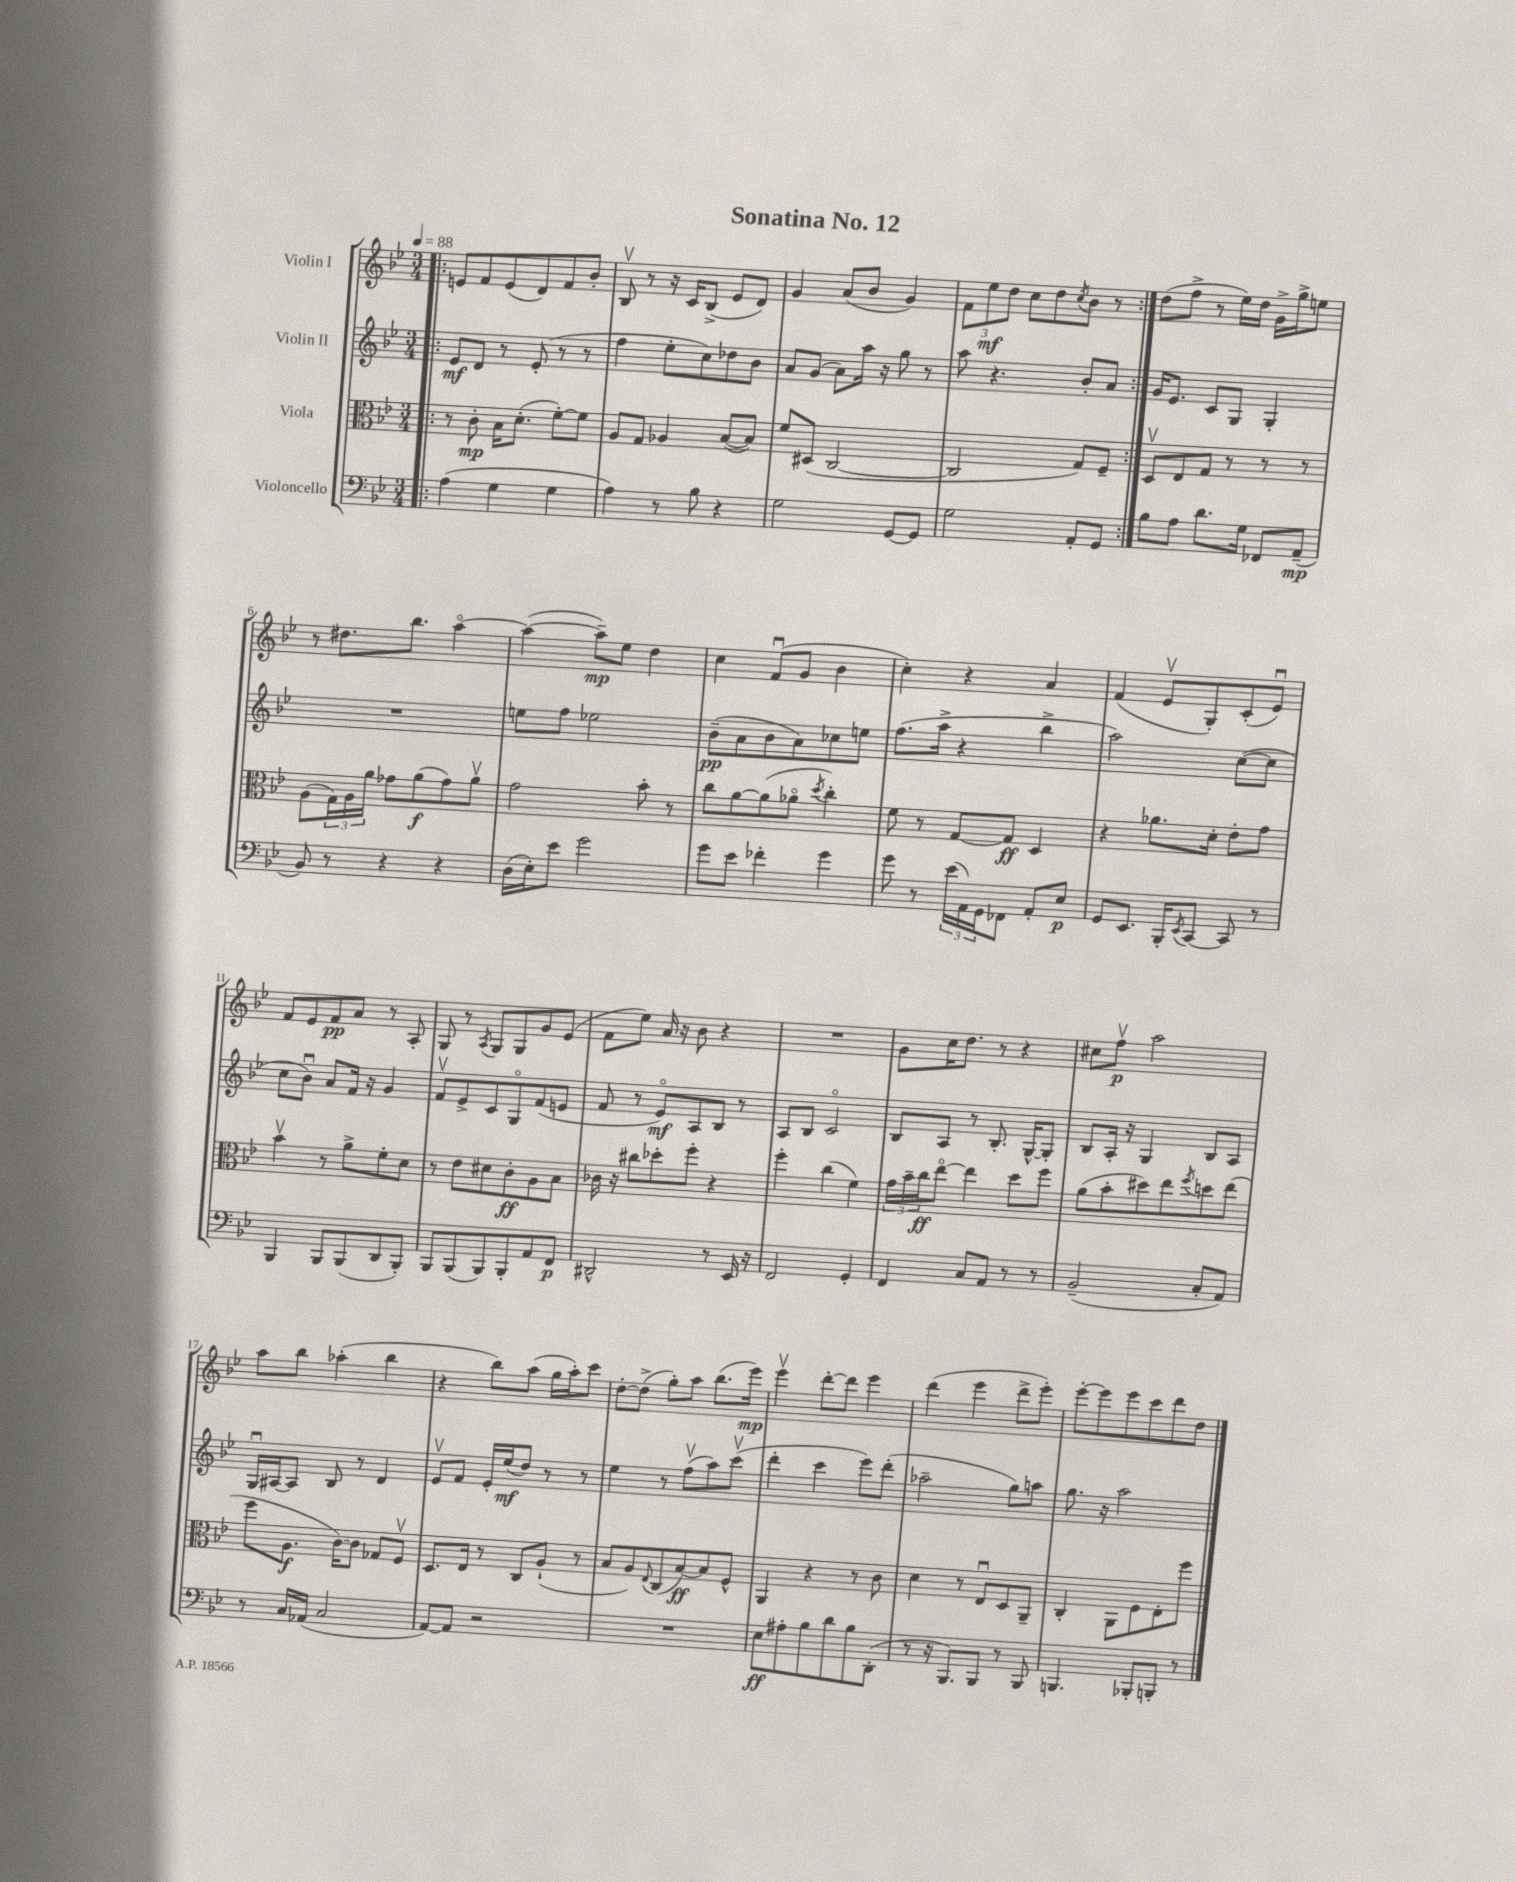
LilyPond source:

\header { title = "Sonatina No. 12" }
<<
\new StaffGroup <<
\new Staff = "s0" \with { instrumentName = "Violin I" } {
    \clef treble \key bes \major \numericTimeSignature \time 3/4 \tempo 4 = 88
    \repeat volta 2 { \bar ".|:" e'8 f'8 e'8( d'8) f'8 bes'8-. |
    bes8\upbow r8 r16 c'16 bes8->( ees'8 d'8) |
    g'4 a'8( bes'8 g'4) |
    \tuplet 3/2 { f'8 ees''8\mf d''8 } c''8 d''8 \acciaccatura { c''8 } bes'8 r8 | }
    d''8( f''8-> r8 ees''16) d''16 g'16-> g''16-> e''8 |
    r8 dis''8. bes''8. a''4~\flageolet |
    a''4~( a''8--\mp) ees''8 d''4 |
    c''4 f'8\downbow( g'8 bes'4 |
    c''4-.) r4 a'4 |
    f'4( ees'8\upbow g8-.) c'8-.( ees'8\downbow) |
    f'8 ees'8 f'8\pp a'8 r8 a8-. |
    g8 r8 \acciaccatura { a8 } g8 g8 g'8 ees'8( |
    f'8 ees''8) a'16 r16 bes'8 r4 |
    R2. |
    g'8 c''16 d''8. r8 r4 |
    cis''8 f''8\upbow\p a''2 |
    a''8 bes''8 aes''4-.( bes''4 |
    r4 bes''8) a''8( g''16 a''16-.) c'''8 |
    d''8~-. d''8->( g''8-.) a''8 bes''8.( ees'''16\mp) |
    ees'''4\upbow d'''8~-. d'''8 ees'''4 |
    d'''4( ees'''4 d'''8-> ees'''8-.) |
    ees'''8~-. ees'''8 ees'''8 c'''8 d'''8 d''8 \bar "|." |
}
\new Staff = "s1" \with { instrumentName = "Violin II" } {
    \clef treble \key bes \major \numericTimeSignature \time 3/4
    \repeat volta 2 { \bar ".|:" ees'8\mf d'8 r8 ees'8-.( r8 r8 |
    f''4 ees''8-. c''8) des''8 bes'8 |
    a'8 g'8( a'8) a''16 r16 g''8 r8 |
    a''8 r4. bes'8-. a'8 | }
    g'16 ees'8. c'8 g8 g4-. |
    R2. |
    e''8 f''8 ees''2 |
    bes'8--\pp( a'8 bes'8 a'8) ces''8 e''8 |
    f''8.( a''16-> r4 bes''4-> |
    a''2) c''8~( c''8 |
    c''8 bes'8\downbow) a'8 f'16 r16 g'4 |
    f'8\upbow ees'8-> c'8 g8\flageolet f'8( e'8 |
    f'8 r8 ees'8\flageolet\mf) a8 bes8 r8 |
    a8 bes8 c'2\flageolet |
    bes8 a8 r8 bes8.-. g16~-^ g8-. |
    bes8 a16-. r16 g4 bes8 a8 |
    g16\downbow ais16~ ais8 bes8 r8 d'4 |
    ees'8\upbow f'8 ees'16-. ees''16\mf( d''8) r8 r8 |
    ees''4 r8 f''8\upbow( a''8) c'''8\upbow( |
    d'''4-. c'''4 ees'''8) d'''8-.( |
    aes''2-- g''8) a''8 |
    g''8. r16 a''2 \bar "|." |
}
\new Staff = "s2" \with { instrumentName = "Viola" } {
    \clef alto \key bes \major \numericTimeSignature \time 3/4
    \repeat volta 2 { \bar ".|:" r8 c'8-.\mp bes16 d'8.-.( f'8~-.) f'8 |
    a8 g8 aes4 bes8~( bes8) |
    f'8 dis8( c2~ |
    c2 g8) f8-- | }
    d8\upbow ees8 g8 r8 r8 r8 |
    a8( \tuplet 3/2 { g16) a16 a'16 } ges'8 a'8\f( ges'8) a'8\upbow |
    g'2 bes'8-. r8 |
    c''8 a'8~ a'8( aes'8\flageolet \acciaccatura { d''8 } c''4-.) |
    f'8 r8 g8~ g8\ff d4 |
    r4 aes'8. d'16-. ees'8-. g'8 |
    bes'4\upbow r8 a'8-> f'8-. d'8 |
    r8 ees'8 dis'8 c'8-.\ff a8 bes8 |
    ces'16 r16 cis''8 des''8-. f''8-. r4 |
    f''4-. c''4( f'4) |
    \tuplet 3/2 { g'16 bes'16-- c''16\ff } ees''8~\flageolet ees''4 d''8 f''8 |
    a'8( bes'8-. dis''8) ees''8 \acciaccatura { f''8 } d''8 ees''8( |
    f''8 a8.\f c'16~) c'8 ges8 f8\upbow |
    d8. ees16 r8 c8 a8-!( r8 |
    bes8 a8) \appoggiatura { ees8 } c8( bes8~\ff) bes8 f8-^ |
    a,4 r4 r8 c'8 |
    d'4 r8 ees8\downbow d8 a,8-- |
    c4-. a,8 f8 ees8-. f''8 \bar "|." |
}
\new Staff = "s3" \with { instrumentName = "Violoncello" } {
    \clef bass \key bes \major \numericTimeSignature \time 3/4
    \repeat volta 2 { \bar ".|:" a4( g4 g4 |
    a4) r8 bes8 r4 |
    g2 g,8~ g,8 |
    g2 a,8-. g,8 | }
    bes8 a8 d'8. g16 fes,8 a,8--\mp( |
    bes,8) r8 r4 r4 |
    d16( ees16-.) ees'8 g'2 |
    g'8 ees'8 fes'4-. g'4 |
    g'8 r8 \tuplet 3/2 { ees'16( a,16) g,16 } fes,8 a,8-. ees8\p |
    g,8 ees,8. bes,,16-. \acciaccatura { ees,8 } c,8~ c,8 r8 |
    bes,,4 bes,,8 bes,,8( d,8 bes,,8-.) |
    bes,,8 bes,,8( bes,,8) bes,,8-. a,8 f,8\p |
    dis,2-^ r8 ees,16 r16 |
    f,2 g,4-. |
    f,4 c8 a,8 r8 r8 |
    bes,2--( c8-. a,8) |
    r8 c16 aes,16( c2 |
    a,8~) a,8 r2 |
    R2. |
    ees8\ff ais8-. bes8 d'8 bes8 d,8-.( |
    r8 r16 bes,,8.) bes,,8 r8 bes,,8 |
    b,,4. bes,,8-. b,,8-. r8 \bar "|." |
}
>>
>>
